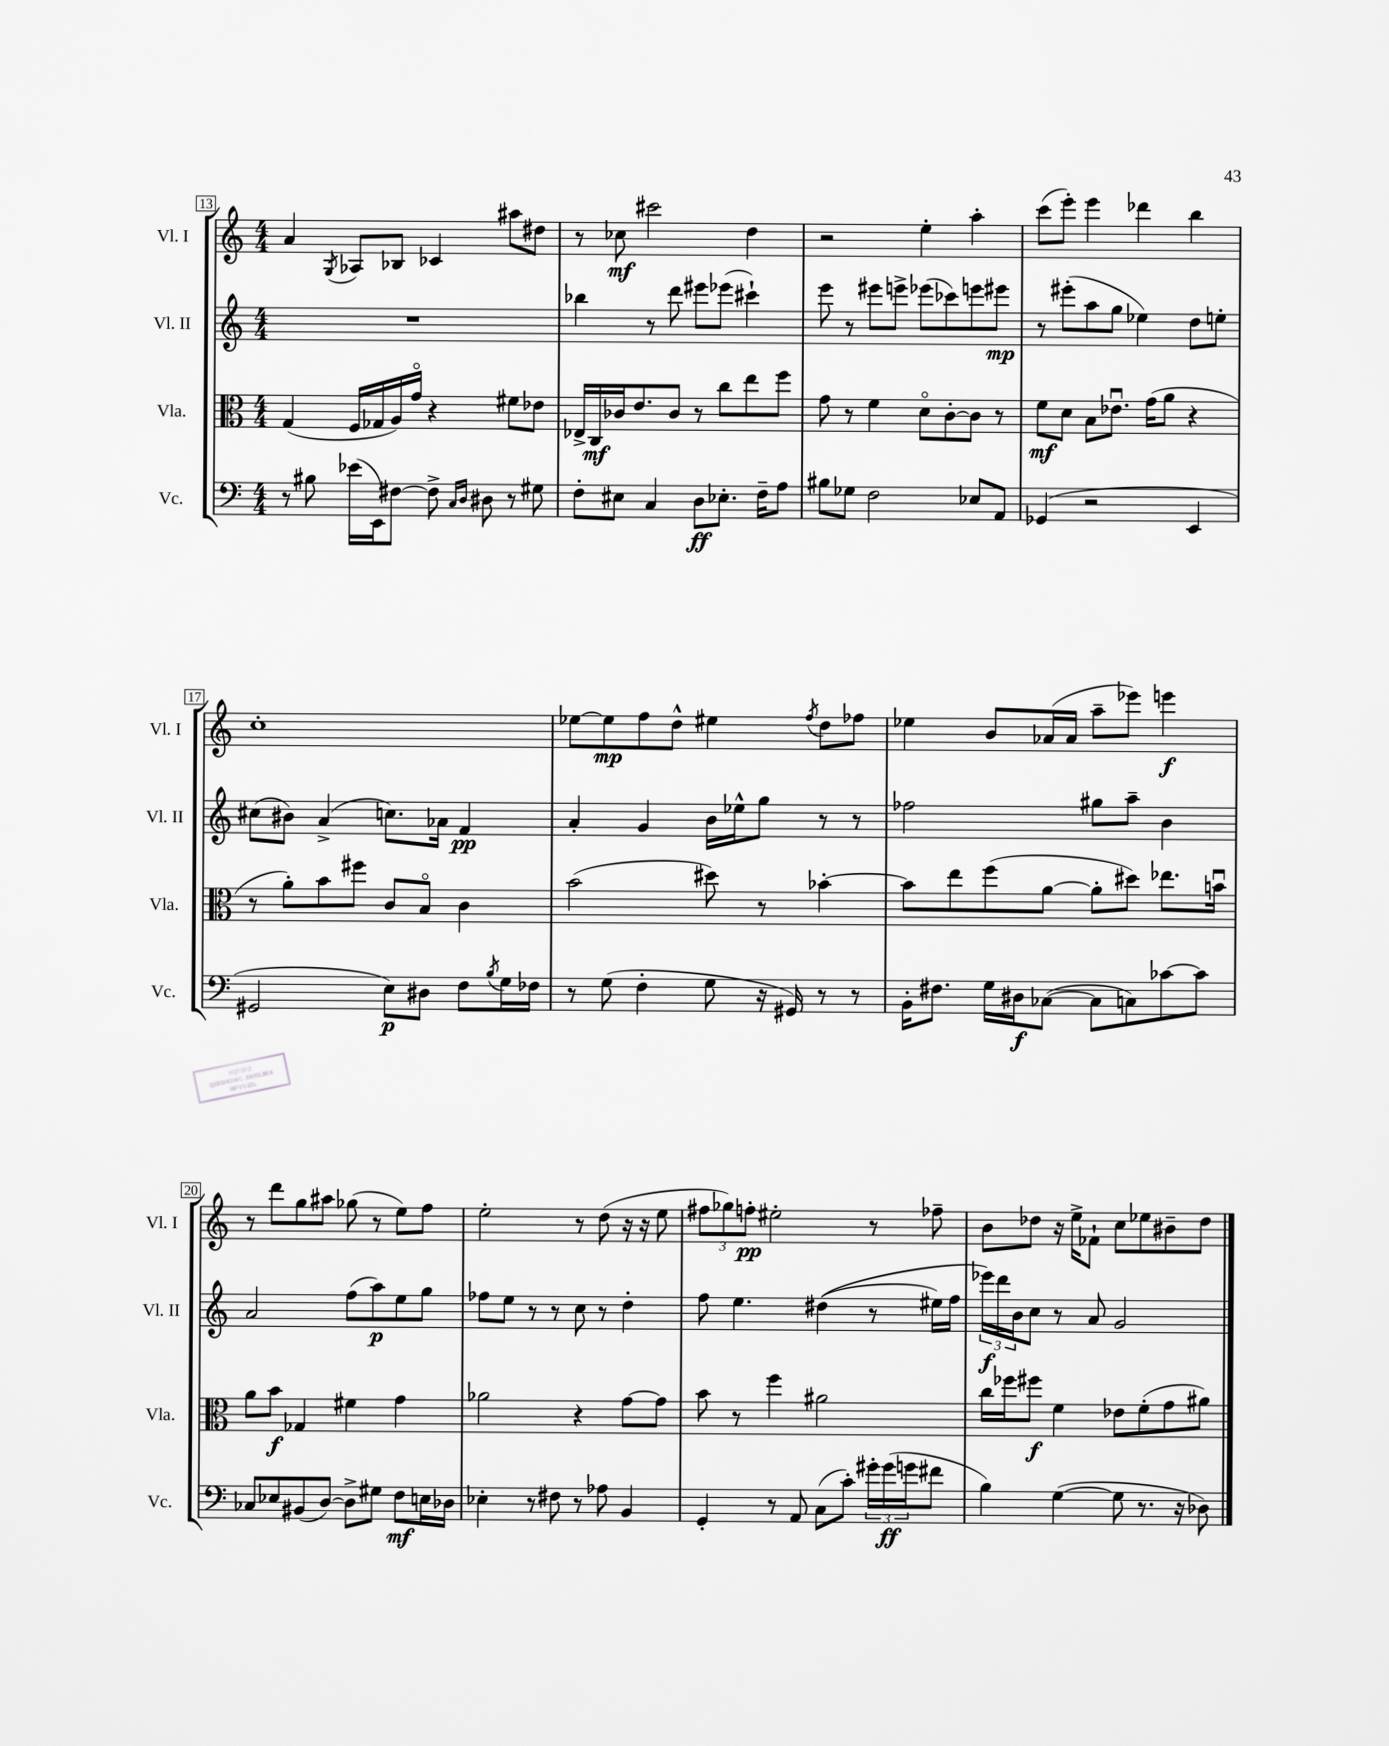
<<
\new StaffGroup <<
\new Staff = "s0" \with { instrumentName = "Vl. I" shortInstrumentName = "Vl. I" } {
    \clef treble \key c \major \numericTimeSignature \time 4/4
    a'4 \acciaccatura { g8 } aes8 bes8 ces'4 ais''8 dis''8 |
    r8 ces''8\mf cis'''2 d''4 |
    r2 e''4-. a''4-. |
    c'''8( e'''8-.) e'''4 des'''4 b''4 |
    c''1-. |
    ees''8~ ees''8\mp f''8 d''8-^ eis''4 \acciaccatura { f''8 } d''8 fes''8 |
    ees''4 b'8 aes'16( aes'16 a''8-- ees'''8) e'''4\f |
    r8 d'''8 g''8 ais''8 ges''8( r8 e''8) f''8 |
    e''2-. r8 d''8( r16 r16 e''8 |
    \tuplet 3/2 { fis''8 ges''8) f''8-.\pp } eis''2-. r8 fes''8-- |
    b'8 des''8 r16 e''16-> fes'8-! c''8 ees''8 bis'8-- des''8 \bar "|." |
}
\new Staff = "s1" \with { instrumentName = "Vl. II" shortInstrumentName = "Vl. II" } {
    \clef treble \key c \major \numericTimeSignature \time 4/4
    R1 |
    bes''4 r8 d'''8 eis'''8 ees'''8( cis'''4-!) |
    e'''8 r8 eis'''8 e'''8-> ees'''8( ces'''8) e'''8 eis'''8\mp |
    r8 eis'''8-.( a''8 g''8 ees''4) d''8 e''8-. |
    cis''8( bis'8) a'4->( c''8.) aes'16 f'4\pp |
    a'4-. g'4 b'16 ees''16-^ g''8 r8 r8 |
    fes''2 gis''8 a''8-- b'4 |
    a'2 f''8( a''8\p) e''8 g''8 |
    fes''8 e''8 r8 r8 c''8 r8 d''4-. |
    f''8 e''4. dis''4(\( r8 eis''16) f''16 |
    \tuplet 3/2 { ees'''16\f\) d'''16 b'16 } c''8 r8 a'8 g'2 \bar "|." |
}
\new Staff = "s2" \with { instrumentName = "Vla." shortInstrumentName = "Vla." } {
    \clef alto \key c \major \numericTimeSignature \time 4/4
    g4( f16 ges16 a16) g'16\flageolet r4 fis'8 ees'8 |
    ees16-> c16\mf ces'16 e'8. ces'8 r8 c''8 e''8 f''8 |
    g'8 r8 f'4 d'8\flageolet c'8~-. c'8 r8 |
    f'8\mf d'8 b8 ees'8.\downbow g'16( a'8 r4 |
    r8 a'8-.) b'8 fis''8 c'8 b8\flageolet c'4 |
    b'2( dis''8) r8 bes'4~-. |
    bes'8 e''8 f''8( a'8~ a'8-. dis''8) ees''8. b'16\downbow |
    a'8 b'8\f ges4 fis'4 g'4 |
    aes'2 r4 g'8~ g'8 |
    b'8 r8 f''4 ais'2 |
    c''16 fes''16 fis''8\f f'4 ees'8 f'8-.( g'8 ais'8) \bar "|." |
}
\new Staff = "s3" \with { instrumentName = "Vc." shortInstrumentName = "Vc." } {
    \clef bass \key c \major \numericTimeSignature \time 4/4
    r8 bis8 ees'16( e,16) fis8~ fis8-> \grace { c16 d16 } dis8 r8 gis8 |
    f8-. eis8 c4 d8\ff ees8.-. f16-- a8 |
    bis8 ges8 f2 ees8 a,8 |
    ges,4( r2 e,4 |
    gis,2 e8\p) dis8 f8 \acciaccatura { b8 } g16 fes16 |
    r8 g8( f4-. g8 r16 gis,16) r8 r8 |
    b,16-. fis8. g16 dis16\f ces8~( ces8 c8) ces'8~ ces'8 |
    ces8 ees8 bis,8( d8~) d8-> gis8 f8\mf e16 des16 |
    ees4-. r8 fis8 r8 aes8 b,4 |
    g,4-. r8 a,8 c8( c'8-.) \tuplet 3/2 { gis'16-. gis'16\ff( g'16 } fis'8 |
    b4) g4~( g8 r8. r16 des8) \bar "|." |
}
>>
>>
\layout { \context { \Score currentBarNumber = #13 \override BarNumber.stencil = #(make-stencil-boxer 0.1 0.3 ly:text-interface::print) } }
